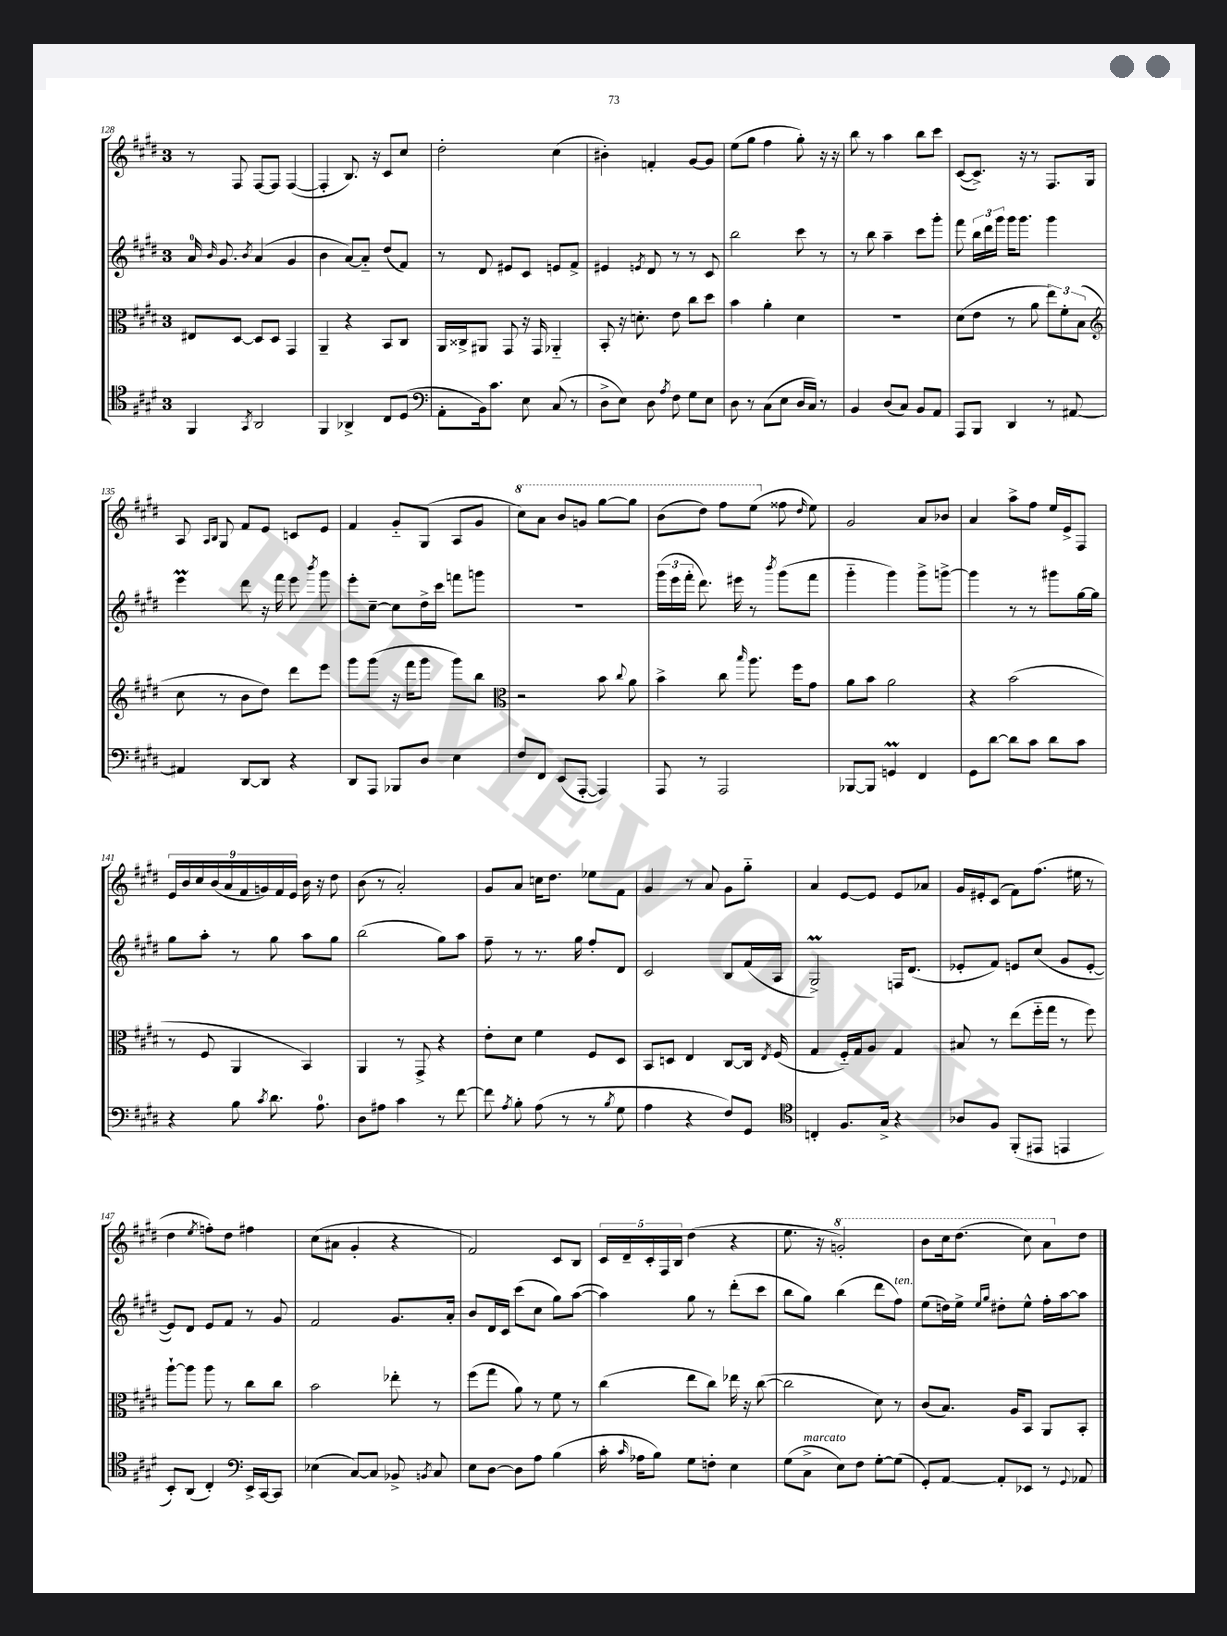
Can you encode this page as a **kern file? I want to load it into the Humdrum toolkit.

**kern	**kern	**kern	**kern
*part4	*part3	*part2	*part1
*staff4	*staff3	*staff2	*staff1
*clefC4	*clefC3	*clefG2	*clefG2
*k[f#c#g#d#]	*k[f#c#g#d#]	*k[f#c#g#d#]	*k[f#c#g#d#]
*M3/4	*M3/4	*M3/4	*M3/4
=128	=128	=128	=128
4FF#/	8E#X/L	16a/	8r
.	.	16qqb/	.
.	.	8.g#/	.
.	[8D#/J	.	8F#/
8qGG#/	.	8qb/	.
2AA/	8D#/L]	(4a/	[8F#/L
.	8D#/J	.	8F#/J]
.	4GG#/	4g#/	([4F#/
=129	=129	=129	=129
4FF#/	4AA~/	4b\	4F#'/]
4AA-X^/	4r	[8a/L)	8.B/)
.	.	8a/J]	.
.	.	.	16r
8C#/L	8BB/L	(8dd#/L	8c#/L
(8D#/J	8C#/J	8f#/J)	8cc#/J
=130	=130	=130	=130
*clefF4	*	*	*
8AA'\L	16AA/LL	8r	2dd#'\
.	16C##X^/J	.	.
16BB\k)	8AA#X/J	8d#/	.
8.c#\J	.	.	.
.	8GG#/	8e#X/L	.
8E\	16r	8c#/J	.
.	16GG#/	.	.
(8C#/	4AA-X/	8en/L	(4cc#\
8r	.	8f#^/J	.
=131	=131	=131	=131
8D#^\L	8BB'/	4e#X/	4b#X'\)
8E\J)	16r	.	.
.	8.dn'\	.	.
.	.	8qen/	.
8D#\	.	8d#/	4fn'/
8qA/	.	.	.
8F#\	8e\	8r	.
8G#\L	8cc#\L	8r	[8g#/L
8E\J	8dd#\J	8c#/	8g#/J]
=132	=132	=132	=132
8D#\	4b\	2bb\	(8ee\L
8r	.	.	8gg#\J
(8C#\L	4a'\	.	4ff#\
8E\J	.	.	.
16D#/LL	4d#\	8ccc#\	8gg#'\)
16C#/JJ)	.	.	.
8r	.	8r	16r
.	.	.	16r
=133	=133	=133	=133
4BB/	2.r	8r	8bb\
.	.	8bb\	8r
(8D#/L	.	4aa~\	4aa\
8C#/J)	.	.	.
8BB/L	.	8ccc#\L	8bb\L
8AA/J	.	8ggg#'\J	8ccc#\J
=134	=134	=134	=134
8AAA/L	(8d#\L	8fff#\	([8c#/L
8BBB/J	8e\J	24bb\LL	8.c#^/J])
.	.	24ddd#\	.
.	.	24ggg#\JJ	.
4DD#/	8r	16ggg#\KL	.
.	.	8.ggg#\J	16r
.	8a\	.	8r
8r	12ee\L)	4ggg#\	8.F#/L
.	12f#'\	.	.
[8AA#X/	.	.	.
.	(12B\J	.	.
.	.	.	16G#/Jk
!!LO:LB:g=z
=135	=135	=135	=135
*	*clefG2	*	*
4AA#X/]	8cc#\	4eeeM\	8A/
.	.	.	16qqA/LL
.	.	.	16qqB/JJ
.	8r	.	8G#/
[8DD#/L	8b\L	8ddd#\	8f#/L
8DD#/J]	8dd#\J)	16r	8e/J
.	.	16fff#\	.
4r	8ddd#\L	8eee\	8cn/L
.	.	8qbbb/	.
.	8eee\J	8ggg#\	8e/J
=136	=136	=136	=136
8DD#/L	8ggg#\L	8eee'\L	4f#/
8AAA/J	(8ggg#\J	[8cc#~\J	.
8BBB-X/L	16r	8cc#\L]	8g#/L
.	16fff#\KL	.	.
8D#/J	8ggg#\J	16dd#^\L	(8G#/J
.	.	16ccc#\JJ	.
4E\	8ggg#\L)	8fffn\L	8A/L
.	8bb\J	8gggn\J	8g#/J
=137	=137	=137	=137
*	*clefC3	*	*
*	*	*	*8va
8F#/L	2r	2.r	8ccc#\L)
8FF#/J	.	.	8aa\J
(8EE/L	.	.	8bb/L
[8AAA'/J	.	.	8ggn/J
4AAA/])	8b\	.	[8ggg#\L
.	8qqcc#/	.	.
.	8a\	.	8ggg#\J]
=138	=138	=138	=138
8AAA/	4b^\	(24ggg#\LL	(8bb\L
.	.	24eee\	.
.	.	24fff#'\JJ	.
8r	.	8.ddd#\)	8ddd#\J)
2AAA/	8cc#\	.	8fff#\L
.	.	16eee#X\	.
.	16qqbb/	.	.
.	8.aa\	8r	(8eee\J
.	.	8qbbb/	.
*	*	*	*X8va
.	.	(8ggg#\L	8ff##X\
.	16ff#\KL	.	.
.	.	.	16qqdd#/
.	8g#\J	8fff#\J	8ee\)
=139	=139	=139	=139
[8BBB-X/L	8a\L	4ggg#\	2g#/
8BBB-/J]	8b\J	.	.
4GGnM/	2a\	4ggg#\)	.
4FF#/	.	8ggg#^\L	8a/L
.	.	[8gggn^\J	8b-X/J
=140	=140	=140	=140
8GG#\L	4r	4ggg\]	4a/
[8d#\J	.	.	.
8d#\L]	(2b\	8r	8aa^\L
8c#\J	.	8r	8ff#\J
8d#\L	.	8ggg#X\L	16ee/LL
.	.	.	16e^/J
8c#\J	.	[16gg#\L	8F#/J
.	.	16gg#\JJ]	.
!!LO:LB:g=z
=141	=141	=141	=141
4r	8r	8gg#\L	18e/LL
.	.	.	18b/
.	.	.	18cc#/
.	8F#/	8aa'\J	.
.	.	.	(18b/
.	.	.	18a/
8B\	4AA/	8r	.
.	.	.	18f#/
.	.	.	18gn/)
8qc#/	.	.	.
8.d#\	.	8gg#\	.
.	.	.	18f#/
.	.	.	18e/JJ
.	4BB/)	8aa\L	16b\
8.A\	.	.	16r
.	.	8gg#\J	8dd#\
=142	=142	=142	=142
8D#\L	4AA/	(2bb\	(8b\
8A#X\J	.	.	8r
4c#\	8r	.	2a'/)
.	8GG#^/	.	.
8r	4r	8gg#\L)	.
[8f#\	.	8aa\J	.
=143	=143	=143	=143
8f#\]	8e'\L	8ff#~\	8g#/L
8qA/	.	.	.
8B'\	8d#\J	8r	8a/J
(8A\	4f#\	8.r	16ccn\KL
.	.	.	8.dd#\J
8r	.	.	.
.	.	16gg#\	.
8r	8F#/L	8ff#'/L	8ee-X\L
8qB/	.	.	.
8G#\	8D#/J	8d#/J	8f#\J
=144	=144	=144	=144
4A\	8BB/L	2c#/	4g#/
.	8Dn/J	.	.
4r	4E/	.	8r
.	.	.	8a/
8F#/L)	[8C#/L	8B/L	8g#\L
8GG#/J	16C#/Jk]	(16f#/L	8gg#\J
.	8qE/	.	.
.	(16F#/	16A/JJ	.
=145	=145	=145	=145
*clefC4	*	*	*
4Cn'/	4G#/	2G#m^/)	4a/
8.F#/L	16F#/LL)	.	[8e/L
.	16G#/J	.	.
.	8A/J	.	8e/J]
16G#^/Jk	.	.	.
4r	4G#/	16Fn/KL	8e/L
.	.	(8.d#/J	.
.	.	.	8a-X/J
=146	=146	=146	=146
8A-X/L	8B#X/	8e-X'/L	16g#/LL
.	.	.	16e#X'/J
8F#/J	8r	8f#/J)	(8c#/J
(8FF#'/L	(8ee\L	8en/L	8f#\L)
8EE#X/J	16ff#\L	(8cc#/J	(8.ff#\J
.	16gg#\JJ	.	.
4EEn/	8r	8g#/L	.
.	.	.	16ee#X\
.	8ff#\)	[8e'/J	8r
!!LO:LB:g=z
=147	=147	=147	=147
8BB'/L)	[8aa`\L	8e/L])	4dd#\
(8AA/J	8aa\J]	8d#/J	.
.	.	.	8qee/
4C#'/)	8aa\	8e/L	8ffn'\L)
.	8r	8f#/J	8dd#\J
*clefF4	*	*	*
16EE^/LL	8cc#\L	8r	4ff#X\
[16CC#/J	.	.	.
8CC#/J]	8cc#\J	8g#/	.
=148	=148	=148	=148
(4E-X\	2b\	2f#/	(8cc#\L
.	.	.	8a#X\J
[8C#/L)	.	.	4g#'/
8C#/J]	.	.	.
8BB-X^/	8ee-X'\	8.g#/L	4r
8qBBn/	.	.	.
8C#/	8r	.	.
.	.	16a'/Jk	.
=149	=149	=149	=149
8E\L	(8ff#\L	8b/L	2f#/)
[8D#\J	8gg#\J	16d#/L	.
.	.	16c#/JJ	.
8D#\L]	8a\)	(8ccc#\L	.
8A\J	8r	8cc#\J	.
(4B\	8f#\	8gg#\L)	8c#/L
.	8r	([8aa\J	8B/J
=150	=150	=150	=150
16c#'\	(4cc#\	4aa\])	20c#/LL
.	.	.	20d#~/
16qqc#/	.	.	.
16A-X\KL	.	.	.
.	.	.	20c#'/
8B\J)	.	.	.
.	.	.	20F#/
.	.	.	20B/JJ
8G#\L	8ee\L	8gg#\	(4dd#\
8Fn'\J	8cc#\J)	8r	.
4E\	16ee-X\	(8ddd#'\L	4r
.	16r	.	.
.	([8cc#\	8ccc#\J	.
=151	=151	=151	=151
(8G#\L	2cc#\]	8bb\L	8.ee\
!LO:TX:a:i:t=marcato	!	!	!
8C#^\J	.	8gg#\J)	.
.	.	.	16r
*	*	*	*8va
8E\L)	.	(4bb\	2ggn'/)
8F#\J	.	.	.
[8G#'\L	8d#\)	8ddd#\L	.
!	!	!LO:TX:a:i:t=ten.	!
(8G#\J]	8r	8ff#\J)	.
=152	=152	=152	=152
8GG#'/L)	(8c#/L	(8ee\L	8bb\L
[8AA/J	8.B/J)	16ddn\L)	16ccc#\k
.	.	16ee^\JJ	(8.ddd#\J
.	.	16qqee/LL	.
.	.	16qqgg#/JJ	.
8AA'/L]	.	8dd#X'\L	.
.	16A/KL	.	.
8EE-X/J	8BB/J	8ee^^\J	8ccc#\)
8r	8AA/L	16ff#'\LL	8aa\L
.	.	[16aa\J	.
8qqGG#/	.	.	.
*	*	*	*X8va
8AA-X/	8BB'/J	8aa\J]	8dd#\J
==	==	==	==
*-	*-	*-	*-
